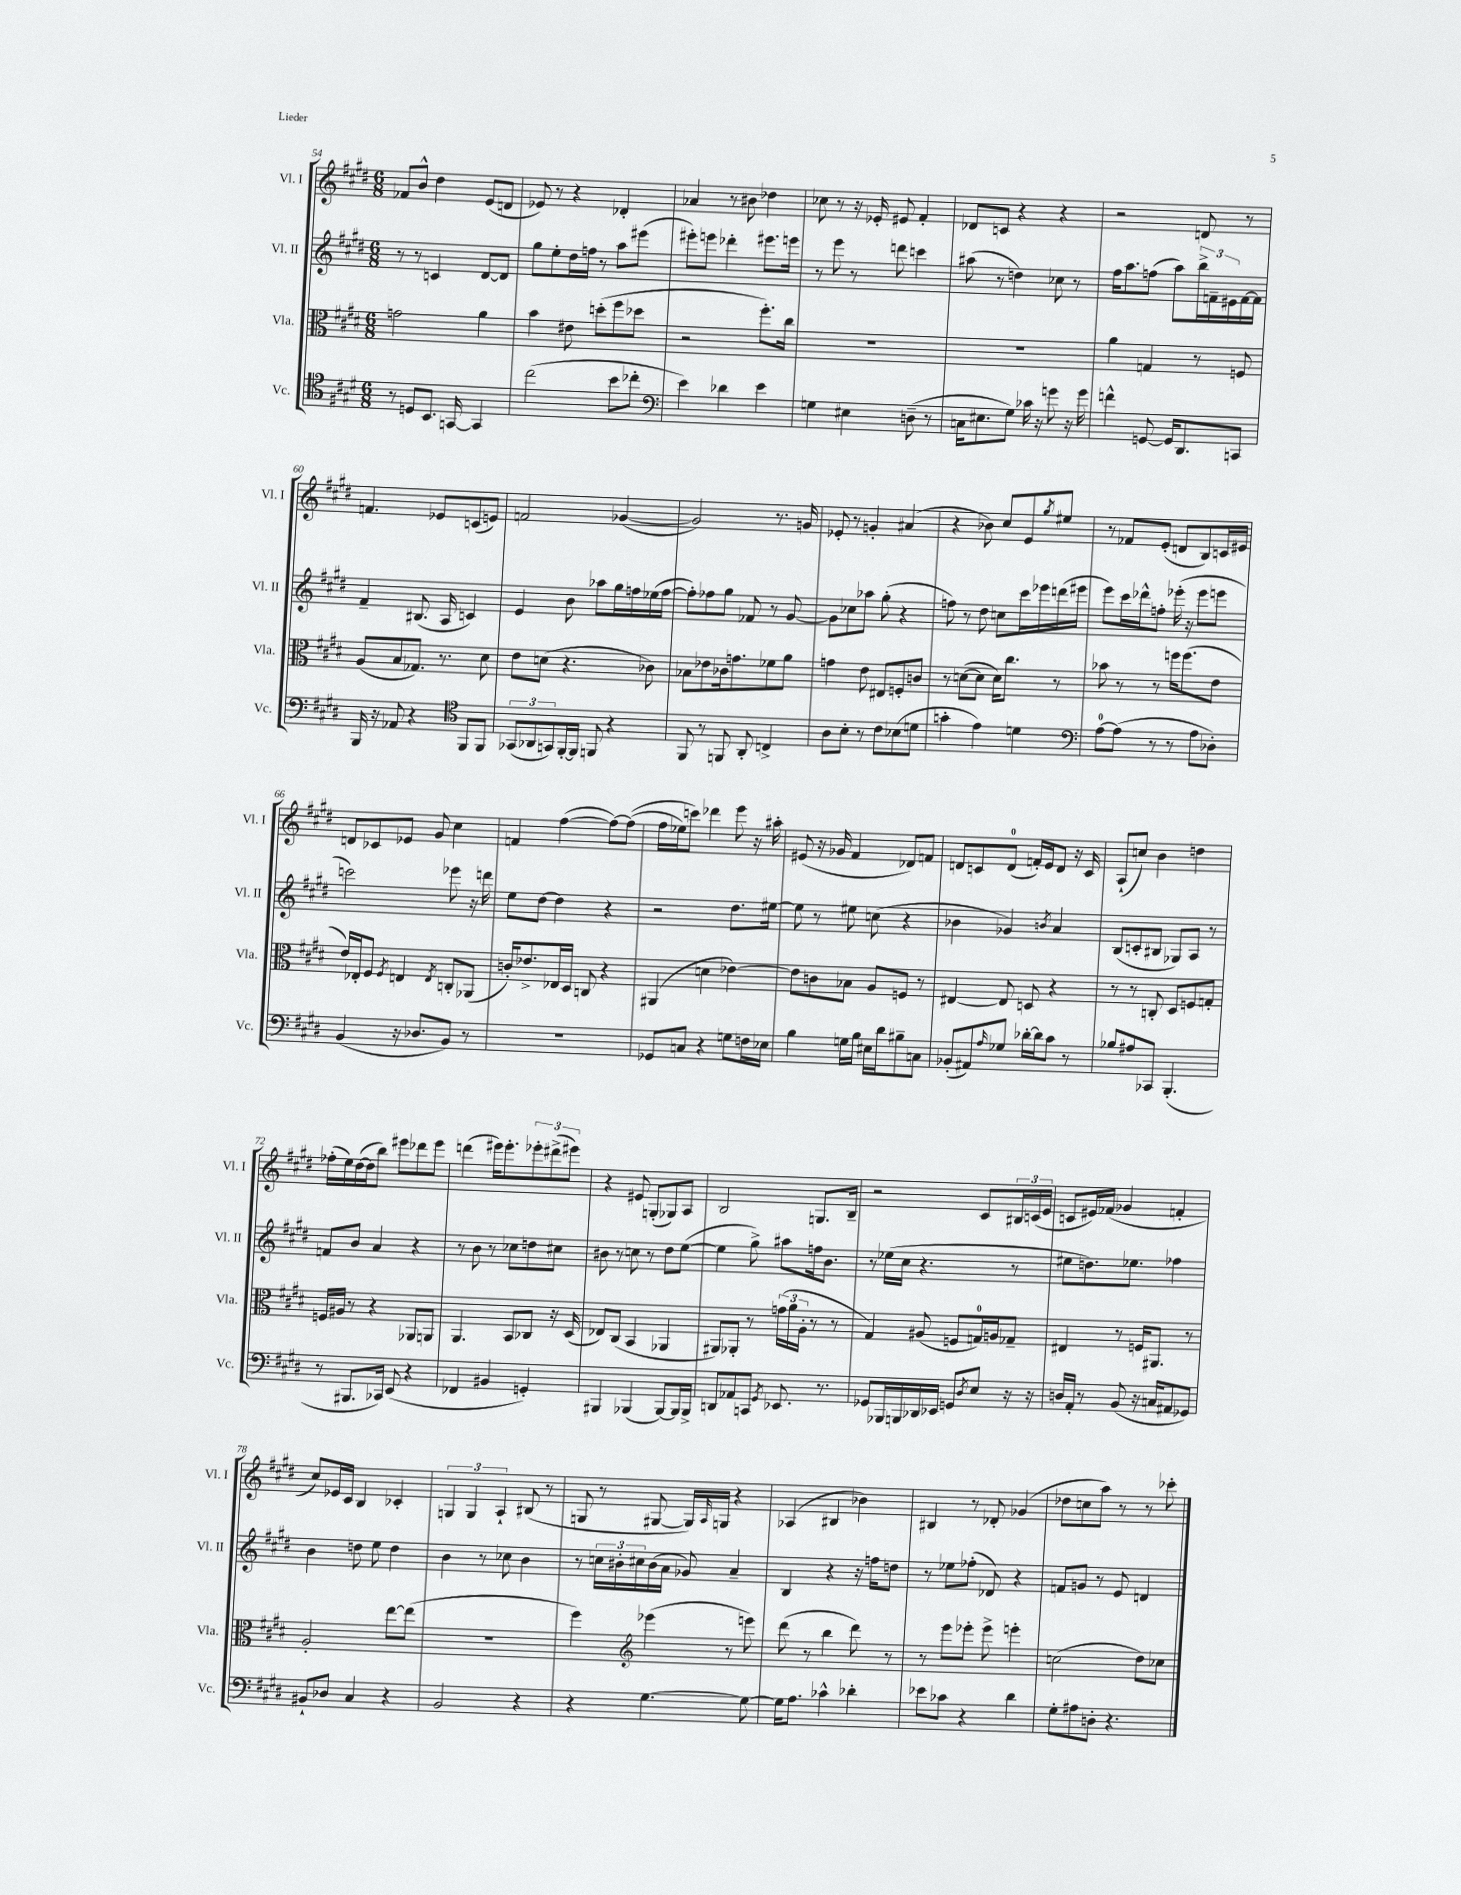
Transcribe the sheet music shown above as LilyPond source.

<<
\new StaffGroup <<
\new Staff = "s0" \with { instrumentName = "Vl. I" shortInstrumentName = "Vl. I" } {
    \clef treble \key e \major \numericTimeSignature \time 6/8
    fes'8 b'8-^ dis''4 e'8( d'8 |
    ees'8) r8 r4 des'4-. |
    aes'4 r8 bis'8 des''4 |
    ces''8 r8 r16 ees'16-. eis'8 fis'4-. |
    des'8 c'8 r4 r4 |
    r2 d'8 r8 |
    f'4. ees'8 c'8( e'8) |
    f'2 ges'4~( |
    ges'2) r8. g'16 |
    ees'8-. r8 g'4-. ais'4( |
    r4 bes'8) cis''8 e'8 \acciaccatura { gis''8 } eis''8 |
    r8 fes'8 e'8-.( d'8 b8) c'16 eis'16 |
    d'8 ces'8 ees'8 gis'8 cis''4 |
    f'4 fis''4~( fis''8~) fis''8(\( |
    fis''16 ees''16) c'''8\) des'''4 e'''8 r16 ais''16-. |
    eis'8( r16 ges'16 fis'4 des'8) f'8 |
    d'8 c'8 d'8-0( f'16-.) e'16 d'8 r16 c'16 |
    a8-!( c''8) b'4 d''4 |
    fes''16-.( e''16) dis''16~( dis''16 b''8) eis'''8 des'''8 eis'''8 |
    d'''4( eis'''16) eis'''8.-. \tuplet 3/2 { ees'''8-. dis'''8->( eis'''8) } |
    r4 eis'8 g8-.( ges8) a8 |
    b2 g8. b16-- |
    r2 cis'8 \tuplet 3/2 { bis16 c'16( e'16 } |
    c'8 eis'16) fes'16( ges'4 f'4-. |
    cis''8) ees'16 cis'16 b4 ces'4-. |
    \tuplet 3/2 { g4 g4 a4-! } bis8( r8 |
    g8 r8 gis8~ gis16) \grace { a16 } g16 r4 |
    aes4( bis4 bes'4) |
    bis4 r8 des'8-. ges'4( |
    des''8 c''8 a''8) r8 r8 ces'''8-. \bar "|." |
}
\new Staff = "s1" \with { instrumentName = "Vl. II" shortInstrumentName = "Vl. II" } {
    \clef treble \key e \major \numericTimeSignature \time 6/8
    r8 r8 c'4 dis'8~ dis'8 |
    gis''8 e''8-. dis''16 f''16 r8 a''8 eis'''8( |
    eis'''8-.) e'''8 des'''4-. eis'''8. e'''16 |
    r8 e'''8 r8 d'''8 c'''4 |
    ais''8( r8 d''4) ces''8 r8 |
    fis''16 a''8. f''8( a''8) \tuplet 3/2 { b''16-> f'16-- eis'16 } f'16~ f'16 |
    fis'4-- bis8.( a16 c'4) |
    e'4 b'8 aes''8 gis''16 f''16 ees''16( f''16~ |
    f''8-.) fes''8 gis''8 fes'8 r8 gis'8~ |
    gis'8 ces''8 aes''8 gis''8-.( r4 |
    f''8) r8 dis''8 c''8 cis'''16 ees'''16 d'''16( eis'''16 |
    e'''8) cis'''16 des'''16-^ f''8-. ees'''16-.( r16 ees'''8 e'''8 |
    c'''2) ees'''8 r16 d'''16 |
    e''8 dis''8~ dis''4 r4 |
    r2 dis''8. eis''16~ |
    eis''8 r8 eis''8 c''8( r4 |
    bes'4 ges'4) \acciaccatura { b'8 } a'4 |
    b8( c'8-. bis8 ges8) a8 r8 |
    f'8 b'8 a'4 r4 |
    r8 b'8 r8 ces''8 d''8 cis''8 |
    bis'8 r8 c''8 r8 dis''8 e''8~( |
    e''4 gis''8->) ais''8 f''16 b'8. |
    r8 ees''16( cis''16 r4. r8 |
    eis''8 d''8.) ees''8. fes''4 |
    b'4 d''8 e''8 d''4 |
    b'4 r8 ces''8 b'4 |
    r8 \tuplet 3/2 { c''16 bis'16-. cis''16 } bis'16( a'16 ges'8) a'4-- |
    b4 r4 r16 f''16 d''8 |
    r8 ees''8 fes''8-.( des'8) r4 |
    f'8 g'8 r8 e'8 d'4 \bar "|." |
}
\new Staff = "s2" \with { instrumentName = "Vla." shortInstrumentName = "Vla." } {
    \clef alto \key e \major \numericTimeSignature \time 6/8
    g'2 a'4 |
    b'4 eis'8 d''8-.( fis''8 des''8 |
    r2 fis''8.-.) cis''16 |
    R2. |
    R2. |
    a'4 g4 r8 f8 |
    a8( b8 ges8.) r8. dis'8 |
    e'8 d'8( r4. ces'8) |
    bes8 ees'8 ces'16 g'8. fes'8 a'8 |
    g'4 e'8 eis8 f8-. c'8 |
    r8 d'8~( d'8 d'16) cis''8. r8 |
    bes'8 r8 r8 f''16 f''8.( e'8 |
    e'16) ees16-. fis8 \acciaccatura { fis8 } e4 \acciaccatura { e8 } c8-. aes,8( |
    c'16-.) ees'8.-> ees16 dis16 c8 r4 |
    ais,4( d'4 ees'4~) |
    ees'8 c'8 bes8 a8 f8 r8 |
    eis4~ eis8 d8 r4 |
    r8 r8 c8-. dis8 f8 g8-. |
    f16 ais16 r8 r4 aes,8 a,8 |
    a,4. b,8 ces8 r16 dis16( |
    ees8) cis8( b,4 aes,4 |
    ais,8) aes,8-. r8 \tuplet 3/2 { g'16( a'16 a16-. } r8 r8 |
    gis4) ais8( f8 g16-0) a16 ges8-- |
    eis4 r8 f16 ais,8. r8 |
    a2-. e''8~ e''8( |
    R2. |
    fis''4) \clef treble ees'''4( r8 e'''8) |
    dis'''8( r8 b''4 dis'''8) r8 |
    r8 e'''8 ees'''8-. ees'''8-> e'''4-. |
    c''2( dis''8) ces''8 \bar "|." |
}
\new Staff = "s3" \with { instrumentName = "Vc." shortInstrumentName = "Vc." } {
    \clef tenor \key e \major \numericTimeSignature \time 6/8
    r8 d8 b,8. g,16~ g,4 |
    cis''2( b'8 ces''8-. |
    \clef bass e'4) des'4 e'4 |
    g4 eis4 d8--( r8 |
    c16 eis8. gis8) ces'16 r16 g'8 r16 g'16 |
    f'4-^ g,8~ g,16 dis,8. c,8 |
    b,,16 r16 aes,8 r4 \clef tenor fis,8 fis,8 |
    \tuplet 3/2 { ges,8( aes,8 g,8) } fis,16~-. fis,16 f,8 r4 |
    fis,8 r8 f,8 a,8-. c4-> |
    a8 b8-. r8 cis'8 bes8( d'8 |
    g'4-. e'4) d'4 |
    \clef bass a8-0~ a8( r8 r8 a8 des8-.) |
    b,4( r16 des8. b,8) r8 |
    R2. |
    ges,8 c8 r4 g8 f16 ees16 |
    b4 g16 b16 eis16 dis'16 bis8-- c8 |
    bes,8-.( ais,8) \grace { a16 } ges8 des'16~-. des'16 cis'8 r8 |
    bes8 ais8 ces,8 b,,4.-.( |
    r8 bis,,8. ces,16) e,8( r4 |
    fes,4 bis,4 g,4-.) |
    bis,,4 bes,,4( bes,,8~) bes,,16 bes,,16-> |
    d,8 aes,8 c,8 \acciaccatura { gis,8 } ees,8. r8. |
    ges,8 bes,,16 b,,16 des,16 ees,16 g,8 \acciaccatura { dis8 } e8 r16 r16 |
    d16 a,16-. r8 b,8( r16 c16 ais,8 ges,8) |
    bis,8-! des8 cis4 r4 |
    b,2 r4 |
    r4 gis4.~ gis8~ |
    gis16 a8. ces'4-^ des'4-. |
    ees'8 ces'8 r4 dis'4 |
    gis8-. ais8 d8-. r4. \bar "|." |
}
>>
>>
\layout { \context { \Score currentBarNumber = #54 } }
